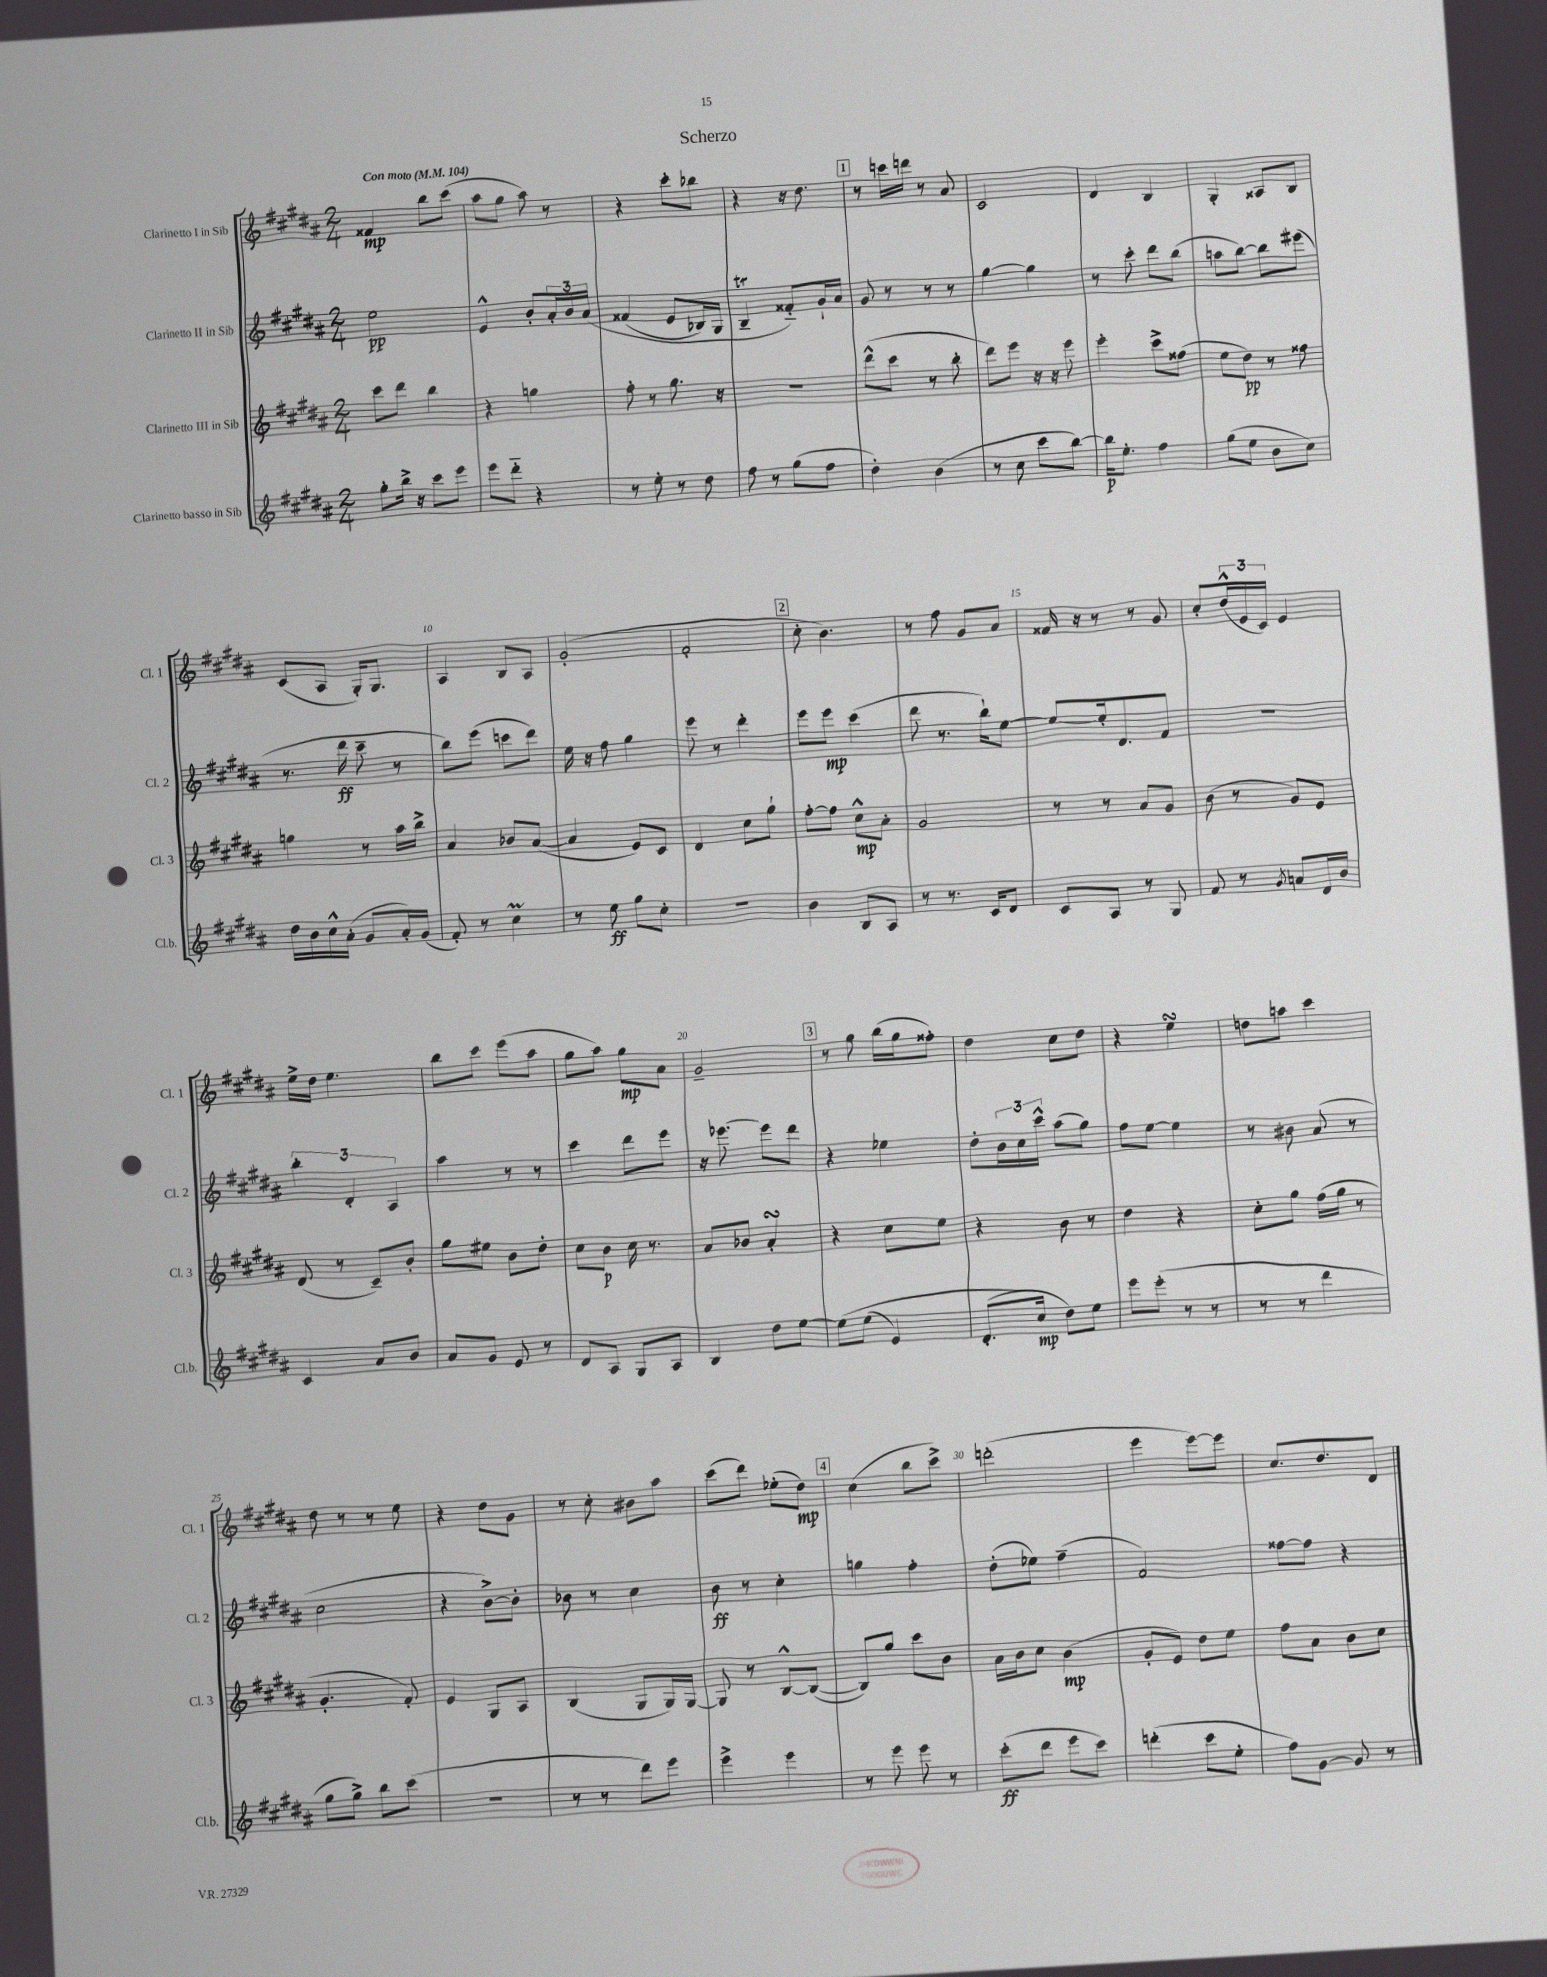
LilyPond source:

\header { title = "Scherzo" }
<<
\new StaffGroup <<
\new Staff = "s0" \with { instrumentName = "Clarinetto I in Sib" shortInstrumentName = "Cl. 1" } {
    \clef treble \key b \major \numericTimeSignature \time 2/4 \tempo "Con moto" 4 = 104
    fisis'4\mp b''8 cis'''8( |
    ais''8 gis''8 ais''8) r8 |
    r4 cis'''8-. bes''8 |
    r4 r16 dis''8. |
    \mark \markup { \box "1" } r8 c'''16 d'''16 r8 ais'8 |
    cis'2 |
    dis'4 b4 |
    gis4-. aisis8 b8 |
    cis'8( ais8 gis16-.) gis8. |
    ais4 b8 ais8 |
    gis'2-.( |
    fis'2-. |
    \mark \markup { \box "2" } cis''8-. b'4.) |
    r8 fis''8 gis'8 ais'8 |
    fisis'16 r16 r8 r8 gis'8 |
    cis''8-. \tuplet 3/2 { dis''16-^( e'16 cis'16) } e'4 |
    e''16-> dis''16 e''4. |
    b''8 cis'''8 e'''8( ais''8 |
    gis''8 ais''8) gis''8\mp ais'8 |
    gis'2-- |
    \mark \markup { \box "3" } r8 gis''8 b''16( gis''16 fisis''8-.) |
    dis''4 cis''8 dis''8 |
    r4 e''4\turn |
    d''8 a''8 cis'''4 |
    dis''8 r8 r8 e''8 |
    r4 dis''8 gis'8 |
    r8 cis''8-. bis'8 ais''8 |
    cis'''8( dis'''8) ees''8-.( dis''8\mp) |
    \mark \markup { \box "4" } cis''4( b''8 cis'''8->) |
    d'''2-.( |
    e'''4 e'''8~) e'''8 |
    cis''8. dis''8. dis'8 \bar "|." |
}
\new Staff = "s1" \with { instrumentName = "Clarinetto II in Sib" shortInstrumentName = "Cl. 2" } {
    \clef treble \key b \major \numericTimeSignature \time 2/4
    e''2\pp |
    e'4-^ b'8-. \tuplet 3/2 { ais'16-. b'16 ais'16\( } |
    fisis'4( e'8 bes16) gis16 |
    b4--\trill fisis'8-_\) gis'16-! ais'16 |
    \mark \markup { \box "1" } gis'8 r8 r8 r8 |
    gis''4~ gis''4 |
    r8 cis'''8-. dis'''8 b''8( |
    a''8 b''8~) b''8 eis'''8( |
    r8. dis'''16\ff cis'''8-- r8 |
    b''8) e'''8( c'''8 dis'''8) |
    e''16 r16 fis''8 gis''4 |
    e'''8 r8 dis'''4-. |
    \mark \markup { \box "2" } e'''8 e'''8\mp cis'''4( |
    dis'''8 r8. b''16-!) e''8~ |
    e''8~ e''16-. dis'8. fis'8 |
    R2 |
    \tuplet 3/2 { b''4-. dis'4-. ais4 } |
    ais''4 r8 r8 |
    cis'''4 dis'''8 e'''8 |
    r16 ees'''8.~ ees'''8 dis'''8 |
    \mark \markup { \box "3" } r4 ees''4 |
    dis''8-. \tuplet 3/2 { b'16 cis''16 cis'''16-^ } ais''8( gis''8) |
    fis''8 e''8~ e''4 |
    r8 bis'8 ais'8( r8 |
    cis''2 |
    r4 b'8~->) b'8-. |
    bes'8 r8 cis''4 |
    b'8\ff r8 cis''4-. |
    \mark \markup { \box "4" } g''4 fis''4-. |
    dis''8-.( ees''8) fis''4--( |
    fis'2) |
    fisis''8~ fisis''8 r4 \bar "|." |
}
\new Staff = "s2" \with { instrumentName = "Clarinetto III in Sib" shortInstrumentName = "Cl. 3" } {
    \clef treble \key b \major \numericTimeSignature \time 2/4
    cis'''8 dis'''8 b''4 |
    r4 g''4 |
    fis''8-. r8 gis''8. r16 |
    r2 |
    \mark \markup { \box "1" } dis'''8-^( cis'''8 r8 b''8-. |
    dis'''8) e'''8 r16 r16 e'''8 |
    e'''4-. cis'''8-> fisis''8( |
    e''8 dis''8\pp) r8 fisis''8 |
    g''4 r8 ais''16 b''16-> |
    ais'4 bes'8 ais'8~( |
    ais'4 e'8) cis'8 |
    dis'4 cis''8 gis''8-! |
    \mark \markup { \box "2" } fis''8~-. fis''8 cis''8-^\mp ais'8-. |
    gis'2 |
    r8 r8 ais'8 gis'8 |
    b'8( r8 gis'8) e'8 |
    dis'8( r8 cis'8--) b'8-. |
    gis''8 eis''8 b'8 dis''8-. |
    cis''8 b'8\p cis''16 r8. |
    ais'8 bes'8 ais'4-.\turn |
    \mark \markup { \box "3" } r4 cis''8 e''8 |
    r4 b'8 r8 |
    dis''4 r4 |
    cis''8-. gis''8 fis''16( gis''16 r8 |
    gis'4.-. fis'8-.) |
    e'4 gis8 ais8 |
    b4( gis8 gis16) gis16~ |
    gis8 r8 b8~-^ b8~( |
    \mark \markup { \box "4" } b8) gis''8 cis'''8 b'8 |
    ais'16 b'16 cis''8 b'4\mp( |
    gis'8-. e'8) dis''8 e''8 |
    fis''8 ais'8 b'8 cis''8 \bar "|." |
}
\new Staff = "s3" \with { instrumentName = "Clarinetto basso in Sib" shortInstrumentName = "Cl.b." } {
    \clef treble \key b \major \numericTimeSignature \time 2/4
    gis''8-. b''16-> r16 cis'''8 e'''8 |
    e'''8 dis'''8-_ r4 |
    r8 e''8-. r8 dis''8 |
    fis''8 r8 gis''8( fis''8 |
    \mark \markup { \box "1" } dis''4-.) b'4( |
    r8 cis''8 cis'''8 b''8~) |
    b''16\p e''8.-. fis''4 |
    gis''8( e''8 b'8 cis''8) |
    dis''16 b'16 cis''16-^ ais'16-.( gis'8 ais'16-.) gis'16( |
    fis'8-.) r8 cis''4\prall |
    r8 e''8\ff gis''8 cis''8-. |
    r2 |
    \mark \markup { \box "2" } b'4 b8 ais8 |
    r8 r8. cis'16 dis'8 |
    cis'8 ais8 r8 gis8 |
    fis'8 r8 \acciaccatura { gis'8 } a'8 dis'16 b'16 |
    cis'4 ais'8 b'8 |
    ais'8 gis'8 e'8 r8 |
    dis'8 ais8 gis8 ais8 |
    b4 dis''8 e''8~ |
    \mark \markup { \box "3" } e''8\( e''8( e'4) |
    dis'8.-.( cis''16\mp\) dis''8) e''8 |
    e'''8 e'''8-.( r8 r8 |
    r8 r8 dis'''4 |
    gis''8 gis''8->) b''8 cis'''8( |
    r2 |
    r8 r8 dis'''8) e'''8 |
    e'''4-> e'''4 |
    \mark \markup { \box "4" } r8 e'''8 e'''8 r8 |
    cis'''8-.\ff( dis'''8 e'''8 cis'''8) |
    d'''4-.( cis'''8 e''8-. |
    fis''8) gis'8~ gis'8 r8 \bar "|." |
}
>>
>>
\layout { \context { \Score \override BarNumber.break-visibility = ##(#f #t #t) barNumberVisibility = #(every-nth-bar-number-visible 5) } }
